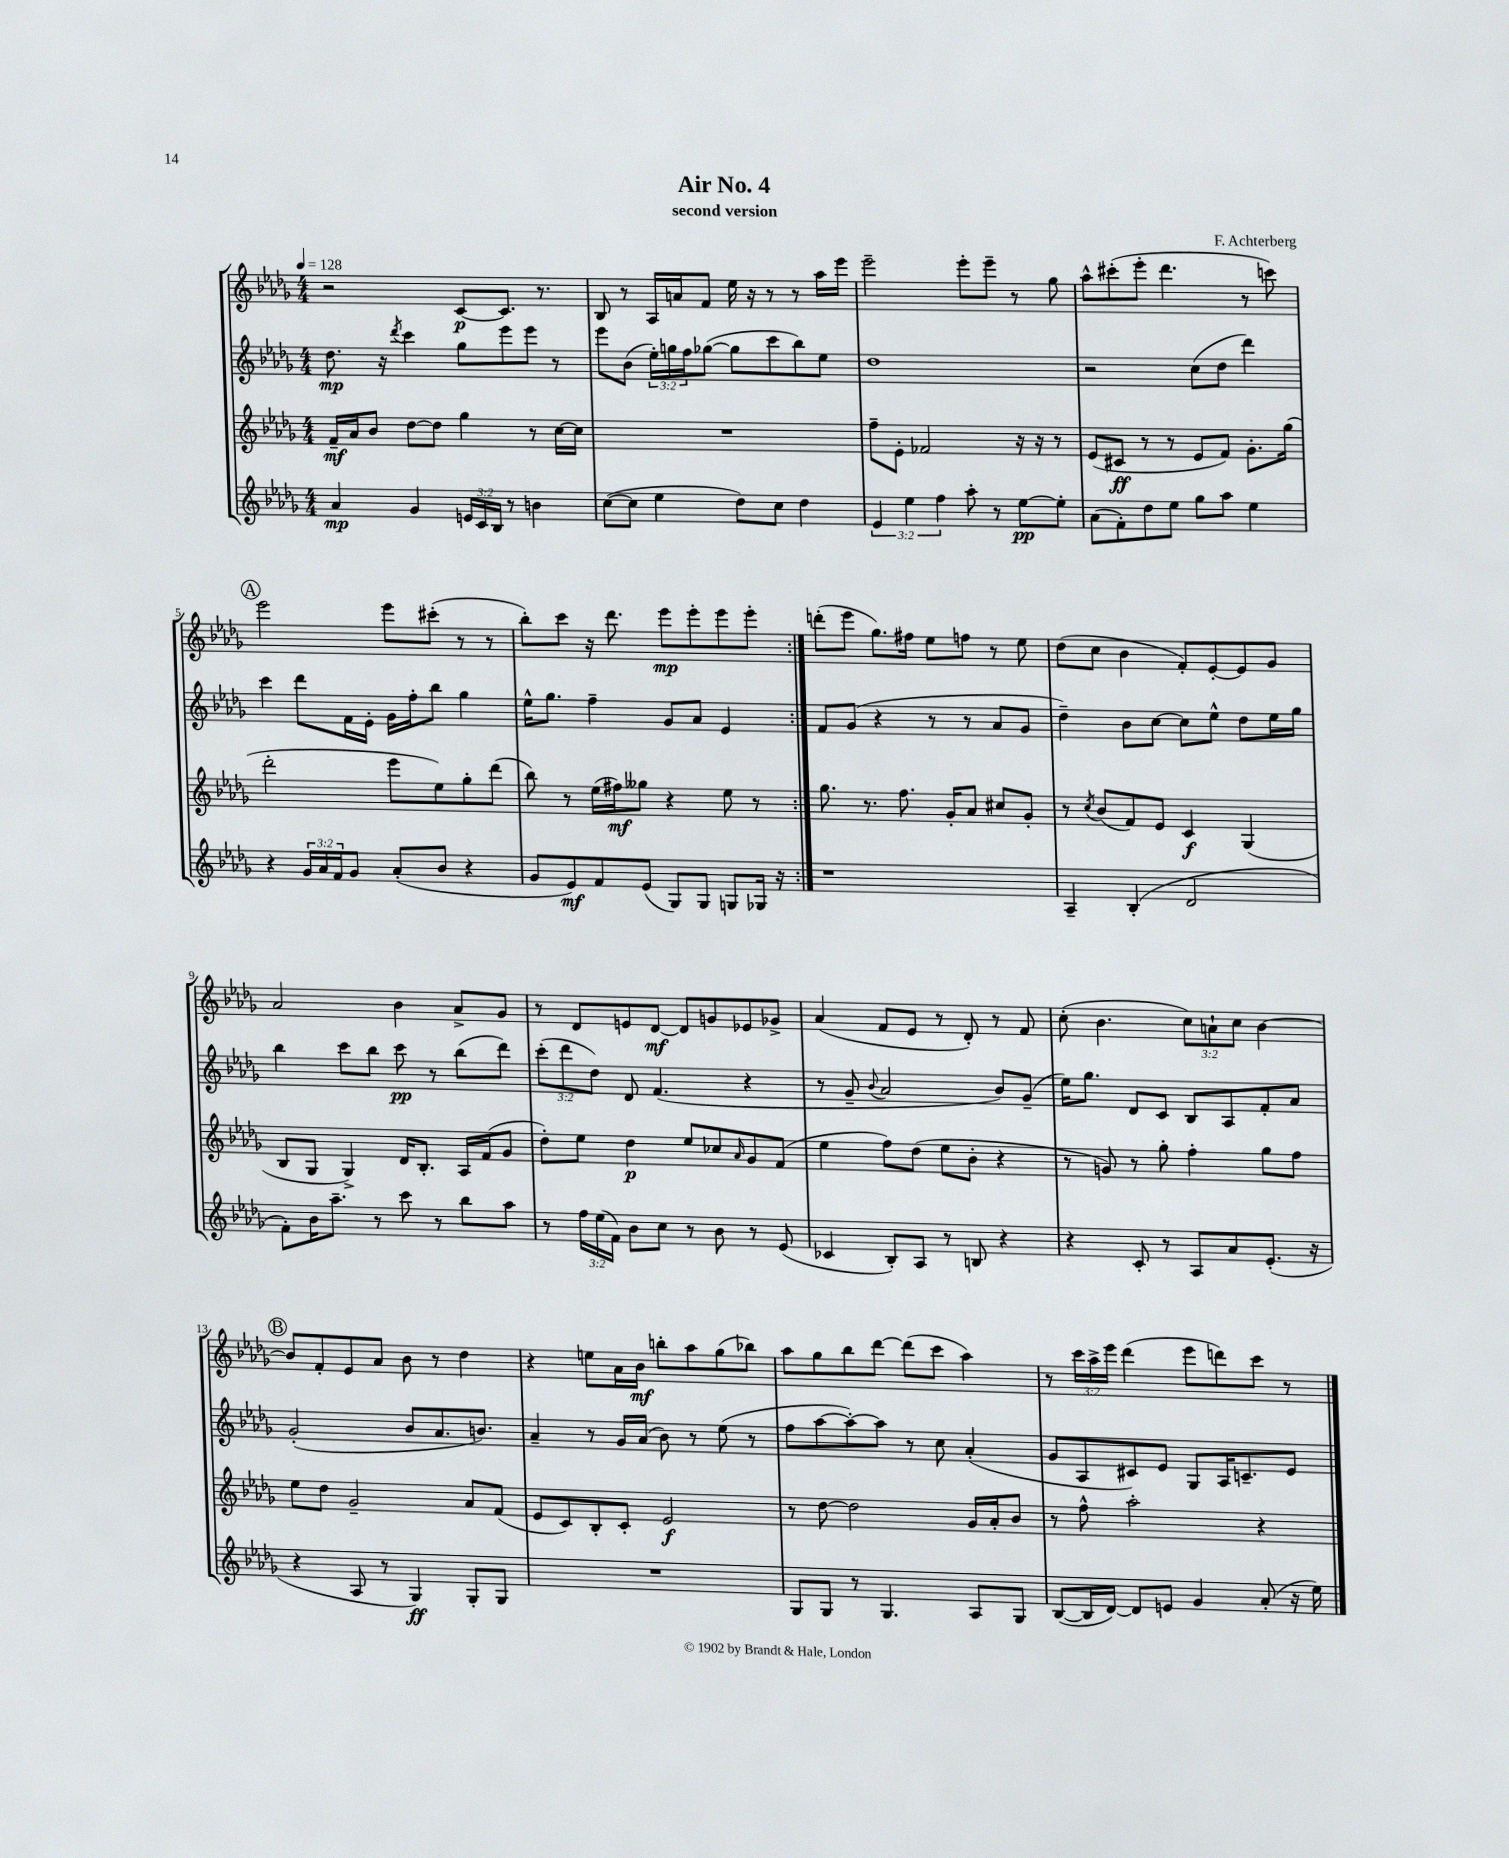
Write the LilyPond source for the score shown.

\header { title = "Air No. 4" composer = "F. Achterberg" subtitle = "second version" }
<<
\new StaffGroup <<
\new Staff = "s0" {
    \clef treble \key des \major \numericTimeSignature \time 4/4 \override Staff.TupletNumber.text = #tuplet-number::calc-fraction-text \tempo 4 = 128
    \repeat volta 2 { r2 c'8~\p c'8. r8. |
    bes8 r8 aes16 a'16 f'8 ees''16 r16 r8 r8 aes''16 ees'''16 |
    ees'''2-- ees'''8-. ees'''8-- r8 ges''8 |
    aes''8-^ cis'''8-.( ees'''8-. des'''4. r8 c'''8) |
    \mark \markup { \circle "A" } ees'''2 ees'''8 cis'''8-.( r8 r8 |
    bes''8-.) c'''8 r16 des'''8. ees'''8\mp ees'''8-. ees'''8 ees'''8-. | }
    d'''8-.( ees'''8 ges''8.) fis''16 ees''8 f''8 r8 ees''8 |
    des''8( c''8 bes'4 f'8-.) ees'8~-. ees'8 ges'8 |
    aes'2 bes'4 aes'8-> ges'8 |
    r8 des'8 e'8 des'8~\mf des'8 g'8 ees'8 ges'8-> |
    aes'4( f'8 ees'8 r8 des'8-.) r8 f'8 |
    c''8-.( bes'4. \tuplet 3/2 { c''8) a'8-! c''8 } bes'4~ |
    \mark \markup { \circle "B" } bes'8 f'8-. ees'8 aes'8 bes'8 r8 des''4 |
    r4 e''8 aes'16 bes'16\mf b''8-. aes''8 ges''8( bes''8) |
    aes''8 ges''8 bes''8 des'''8~ des'''8( c'''8 aes''4) |
    r8 \tuplet 3/2 { c'''16 aes''16-> ees'''16 } des'''4( ees'''8 d'''8) c'''8 r8 \bar "|." |
}
\new Staff = "s1" {
    \clef treble \key des \major \numericTimeSignature \time 4/4 \override Staff.TupletNumber.text = #tuplet-number::calc-fraction-text
    \repeat volta 2 { des''8.\mp r16 \acciaccatura { des'''8 } c'''4 ges''8 ees'''8 ees'''8 r8 |
    ees'''8 bes'8( \tuplet 3/2 { ees''16-.) g''16 f''16 } ges''8~( ges''8 c'''8 bes''8) ees''8 |
    des''1 |
    r2 c''8( des''8 des'''4) |
    \mark \markup { \circle "A" } c'''4 des'''8 f'16 ees'16-. ges'16 f''16-. bes''8 ges''4 |
    ees''16-^ ges''8. f''4-- ges'8 aes'8 ees'4 | }
    f'8 ges'8( r4 r8 r8 aes'8 ges'8 |
    des''4--) bes'8 c''8~ c''8 ees''8-^ des''8 ees''16 ges''16 |
    bes''4 c'''8 bes''8 c'''8\pp r8 bes''8( des'''8) |
    \tuplet 3/2 { c'''8-.( des'''8 des''8) } des'8 f'4.( r4 |
    r8 ges'8-- \appoggiatura { bes'8 } aes'2 bes'8) ges'8--( |
    ees''16) ges''8. des'8 c'8 bes8 aes8 f'8-. aes'8 |
    \mark \markup { \circle "B" } ges'2-.( bes'8 aes'8. b'8.) |
    aes'4-- r8 ges'16 aes'16( bes'8) r8 ees''8( r8 |
    f''8 aes''8~ aes''8~-.) aes''8 r8 c''8 aes'4-.( |
    ges'8 aes8 cis'8) ees'8 ges8 aes16 c'8.-- ees'8 \bar "|." |
}
\new Staff = "s2" {
    \clef treble \key des \major \numericTimeSignature \time 4/4
    \repeat volta 2 { f'16--\mf aes'16 bes'8 des''8~ des''8 ges''4 r8 c''16~ c''16 |
    R1 |
    f''8-- ees'8-. fes'2 r16 r16 r8 |
    ees'8( cis'8\ff r8 r8 ees'8 f'8) ges'8.-. ges''16( |
    \mark \markup { \circle "A" } des'''2-. ees'''8 ees''8) ges''8-. des'''8( |
    bes''8) r8 ees''16( fis''16\mf) geses''8 r4 ees''8 r8 | }
    ges''8. r8. f''8. ges'16-. aes'8 cis''8 ges'8-. |
    r8 \acciaccatura { c''8 } bes'8( f'8) ees'8 c'4\f ges4( |
    bes8 ges8 ges4->) des'16 bes8.-. aes16 f'16( ges'8 |
    des''8-.) ees''8 des''4\p ees''8 ces''8 \grace { aes'16 } ges'8 f'8( |
    ees''4 f''8) des''8( ees''8 bes'8-. r4 |
    r8 g'8) r8 ges''8-. f''4-. ges''8 f''8 |
    \mark \markup { \circle "B" } ees''8 des''8 ges'2-- aes'8 f'8( |
    ees'8 c'8) bes8-. c'8-. ees'2\f |
    r8 des''8~ des''2 ges'16 aes'16-. bes'8 |
    r8 f''8-^ aes''2-. r4 \bar "|." |
}
\new Staff = "s3" {
    \clef treble \key des \major \numericTimeSignature \time 4/4 \override Staff.TupletNumber.text = #tuplet-number::calc-fraction-text
    \repeat volta 2 { aes'4\mp ges'4 \tuplet 3/2 { e'16 c'16 bes16 } r8 b'4 |
    c''8~( c''8 ees''4 des''8) c''8 des''4 |
    \tuplet 3/2 { ees'4 ees''4 f''4 } aes''8-. r8 ees''8~\pp ees''8-. |
    aes'8( f'8-.) des''8 ees''8 ges''8 aes''8 ees''4 |
    \mark \markup { \circle "A" } r4 \tuplet 3/2 { ges'16 aes'16 f'16 } ges'8 aes'8-.( bes'8 r4 |
    ges'8 ees'8\mf) f'8 ees'8( ges8) ges8 g8 ges16 r16 | }
    r1 |
    aes4-- bes4-.( des'2 |
    f'8-.) bes'16 aes''8.-- r8 c'''8 r8 bes''8 aes''8 |
    r8 \tuplet 3/2 { f''16 ees''16( f'16) } bes'8 c''8 r8 bes'8 r8 ees'8( |
    ces'4 bes8-.) aes8 r8 b8 r4 |
    r4 c'8-. r8 aes8 aes'8 ees'8.-.( r16 |
    \mark \markup { \circle "B" } r4 aes8 r8 ges4\ff) ges8-. ges8 |
    R1 |
    ges8 ges8 r8 ges4. aes8 ges8 |
    bes8~( bes16 des'16~) des'8 e'8 ges'4 aes'8-.( r16 ees''16) \bar "|." |
}
>>
>>
